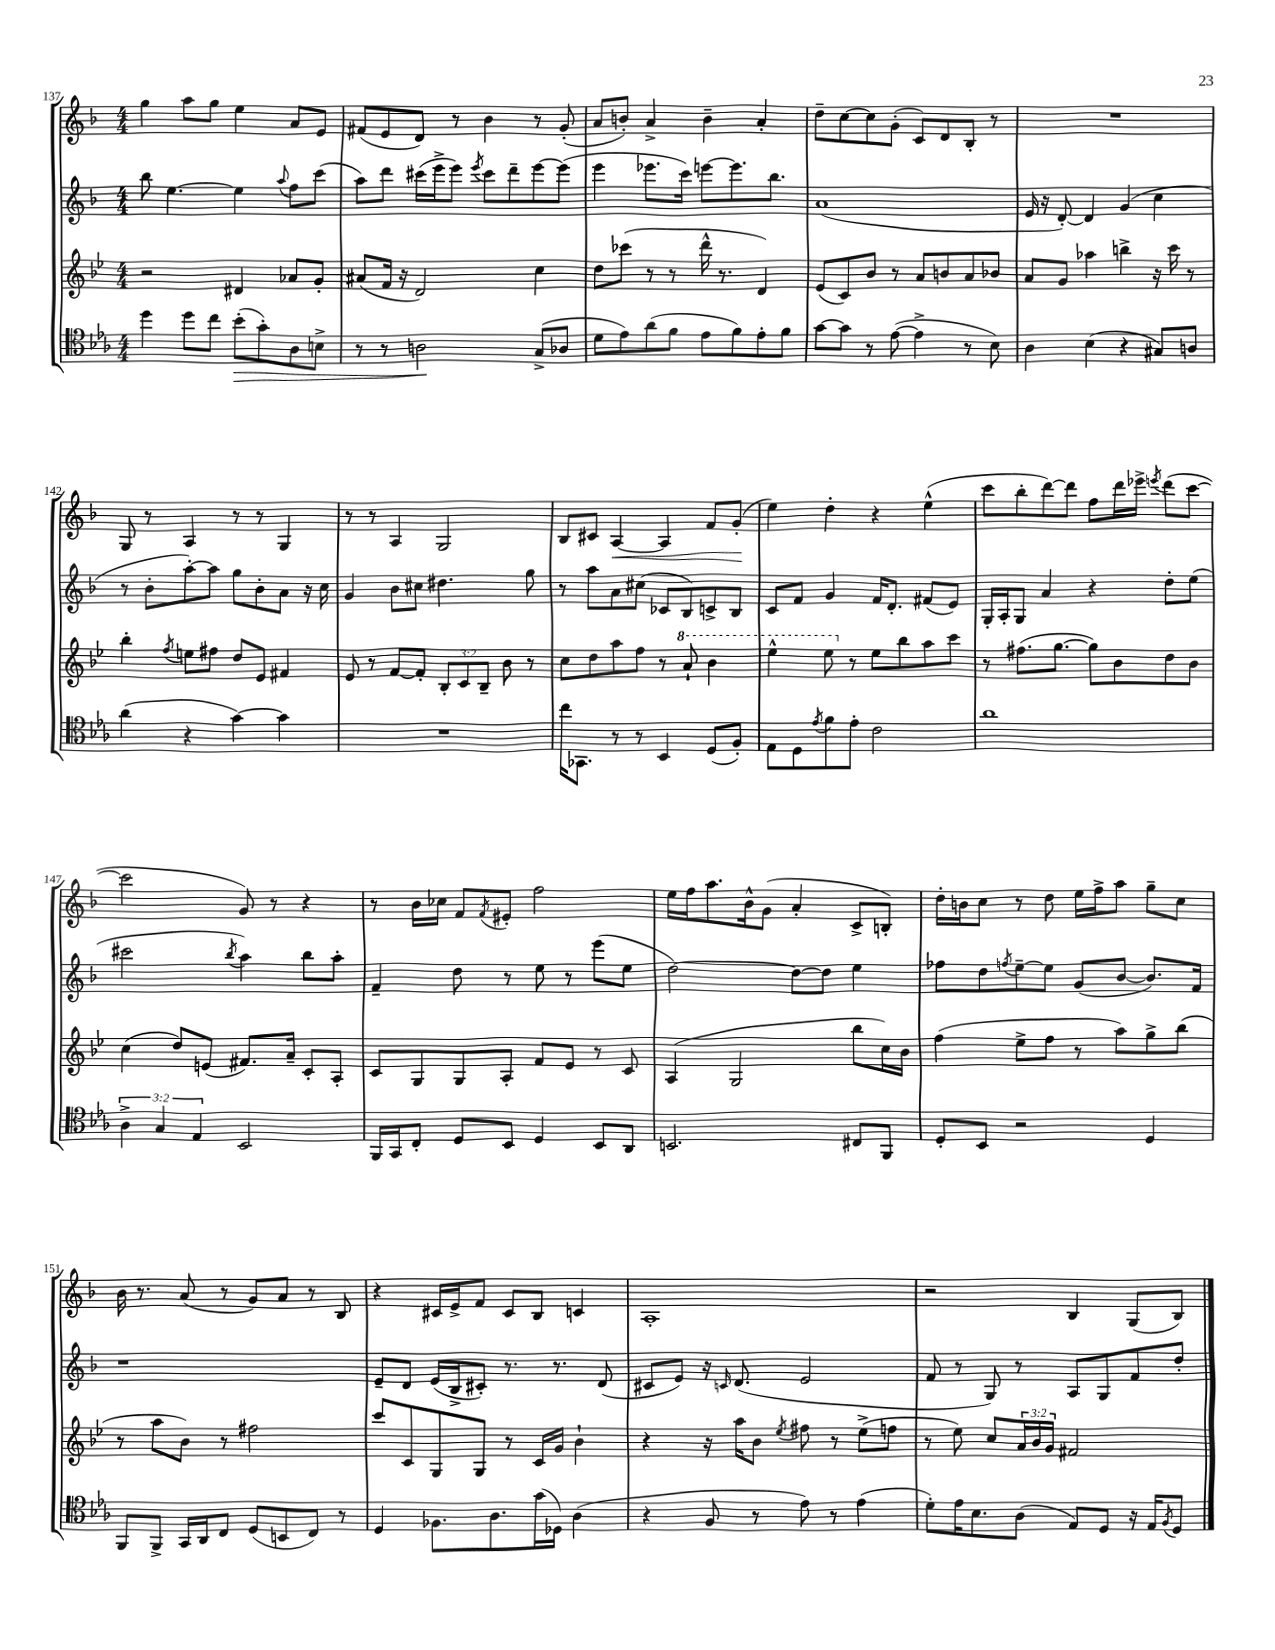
<<
\new StaffGroup <<
\new Staff = "s0" {
    \clef treble \key f \major \numericTimeSignature \time 4/4
    g''4 a''8 g''8 e''4 a'8 e'8 |
    fis'8( e'8 d'8) r8 bes'4 r8 g'8-.( |
    a'8 b'8-.) a'4-> b'4-- a'4-. |
    d''8-- c''8~ c''8 g'8-.( c'8) d'8 bes8-. r8 |
    R1 |
    g8 r8 a4 r8 r8 g4 |
    r8 r8 a4 g2 |
    bes8 cis'8 a4~\< a4 f'8 g'8-.\!( |
    e''4) d''4-. r4 e''4-^( |
    c'''8 bes''8-. d'''8~) d'''8 f''8 d'''16 ees'''16-> \acciaccatura { e'''8 } d'''8( c'''8~ |
    c'''2 g'8) r8 r4 |
    r8 bes'16 ces''16 f'8 \acciaccatura { f'8 } eis'8-. f''2 |
    e''16 f''16 a''8. bes'16-^ g'8( a'4-. c'8-> b8-.) |
    d''16-. b'16 c''8 r8 d''8 e''16 f''16-> a''8 g''8-- c''8 |
    bes'16 r8. a'8( r8 g'8) a'8 r8 bes8 |
    r4 cis'16 e'16-> f'8 cis'8 bes8 c'4 |
    a1-. |
    r2 bes4 g8( bes8) \bar "|." |
}
\new Staff = "s1" {
    \clef treble \key f \major \numericTimeSignature \time 4/4
    bes''8 e''4.~ e''4 \appoggiatura { a''8 } f''8 c'''8( |
    a''8) d'''8 cis'''16( e'''16-> e'''8) \acciaccatura { e'''8 } cis'''8 d'''8-- e'''8~ e'''8( |
    e'''4 ees'''8. c'''16) e'''8~ e'''8. bes''8. |
    a'1( |
    e'16 r16 d'8~-.) d'4 g'4( c''4 |
    r8 bes'8-. a''8~-.) a''8 g''8 bes'8-. a'8 r16 c''16 |
    g'4 bes'8 cis''8 dis''4. g''8 |
    r8 a''8 a'8 cis''8( ces'8 bes8) c'8-> bes8 |
    c'8 f'8 g'4 f'16 d'8.-. fis'8( e'8) |
    g16-. a16-. g8 a'4 r4 d''8-. e''8( |
    cis'''2 \acciaccatura { bes''8 } a''4) bes''8 a''8-. |
    f'4-- d''8 r8 e''8 r8 e'''8( e''8 |
    d''2~) d''8~ d''8 e''4 |
    fes''8 d''8 \acciaccatura { f''8 } e''8~-- e''8 g'8( bes'8~ bes'8.) f'16 |
    r1 |
    e'8-- d'8 e'16( bes16-> cis'8-.) r8. r8. d'8( |
    cis'8 e'8) r16 \grace { c'16 } d'8.( e'2 |
    f'8 r8 g8) r8 a8 g8 f'8 d''8-. \bar "|." |
}
\new Staff = "s2" {
    \clef treble \key bes \major \numericTimeSignature \time 4/4 \override Staff.TupletNumber.text = #tuplet-number::calc-fraction-text
    r2 dis'4 aes'8 g'8-. |
    ais'8( f'16 r16 d'2) c''4 |
    d''8 ces'''8( r8 r8 d'''16-^ r8. d'4) |
    ees'8( c'8) bes'8 r8 a'8 b'8 a'8 bes'8 |
    a'8 g'8 aes''4 b''4-> r16 c'''16 r8 |
    bes''4-. \acciaccatura { f''8 } e''8 fis''8 d''8 ees'8 fis'4 |
    ees'8 r8 f'8~ f'8-. \tuplet 3/2 { bes8-. c'8 bes8-- } bes'8 r8 |
    c''8 d''8 a''8 f''8 r8 \ottava #1 a''8-! bes''4 |
    ees'''4-^ ees'''8 \ottava #0 r8 ees''8 bes''8 a''8 c'''8 |
    r8 fis''8.( g''8.~ g''8) bes'8 d''8 bes'8 |
    c''4( d''8) e'8( fis'8.) a'16-- c'8-. a8-. |
    c'8 g8 g8 a8-. f'8 ees'8 r8 c'8 |
    a4( g2 bes''8 c''16) bes'16 |
    f''4( ees''8-> f''8 r8 a''8) g''8-> bes''8( |
    r8 a''8 bes'8) r8 fis''2 |
    c'''8 c'8 g8 g8 r8 c'16 g'16 bes'4-! |
    r4 r16 a''16 bes'8 \acciaccatura { ees''8 } fis''8 r8 ees''8->( f''8 |
    r8 ees''8) c''8 \tuplet 3/2 { a'16 bes'16 g'16 } fis'2 \bar "|." |
}
\new Staff = "s3" {
    \clef tenor \key ees \major \numericTimeSignature \time 4/4 \override Staff.TupletNumber.text = #tuplet-number::calc-fraction-text
    d''4 d''8 c''8 bes'8-.\>( g'8-.) aes8 b8-> |
    r8 r8 a2\! g8->( aes8 |
    d'8 ees'8) aes'8( f'8 ees'8 f'8) ees'8-. f'8 |
    g'8~ g'8 r8 ees'8~( ees'4-> r8 bes8) |
    aes4 bes4( r4 gis8) a8 |
    aes'4( r4 g'4~) g'4 |
    R1 |
    c''16 ges,8. r8 r8 bes,4 d8( f8-.) |
    ees8 d8 \acciaccatura { ees'8 } f'8 ees'8-. c'2 |
    aes'1 |
    \tuplet 3/2 { aes4-> g4 ees4 } bes,2 |
    f,16 g,16 c8-. d8 bes,8 d4 bes,8 aes,8 |
    b,2. cis8 f,8 |
    d8-. bes,8 r2 d4 |
    f,8 f,8-> g,16 aes,16 c8 d8( b,8 c8) r8 |
    d4 fes8. aes8. g'16( des16) aes4( |
    r4 f8 r8 ees'8) r8 ees'4( |
    d'8-.) ees'16 bes8. aes8( ees8) d8 r16 ees16 \acciaccatura { f8 } d8 \bar "|." |
}
>>
>>
\layout { \context { \Score currentBarNumber = #137 } }
